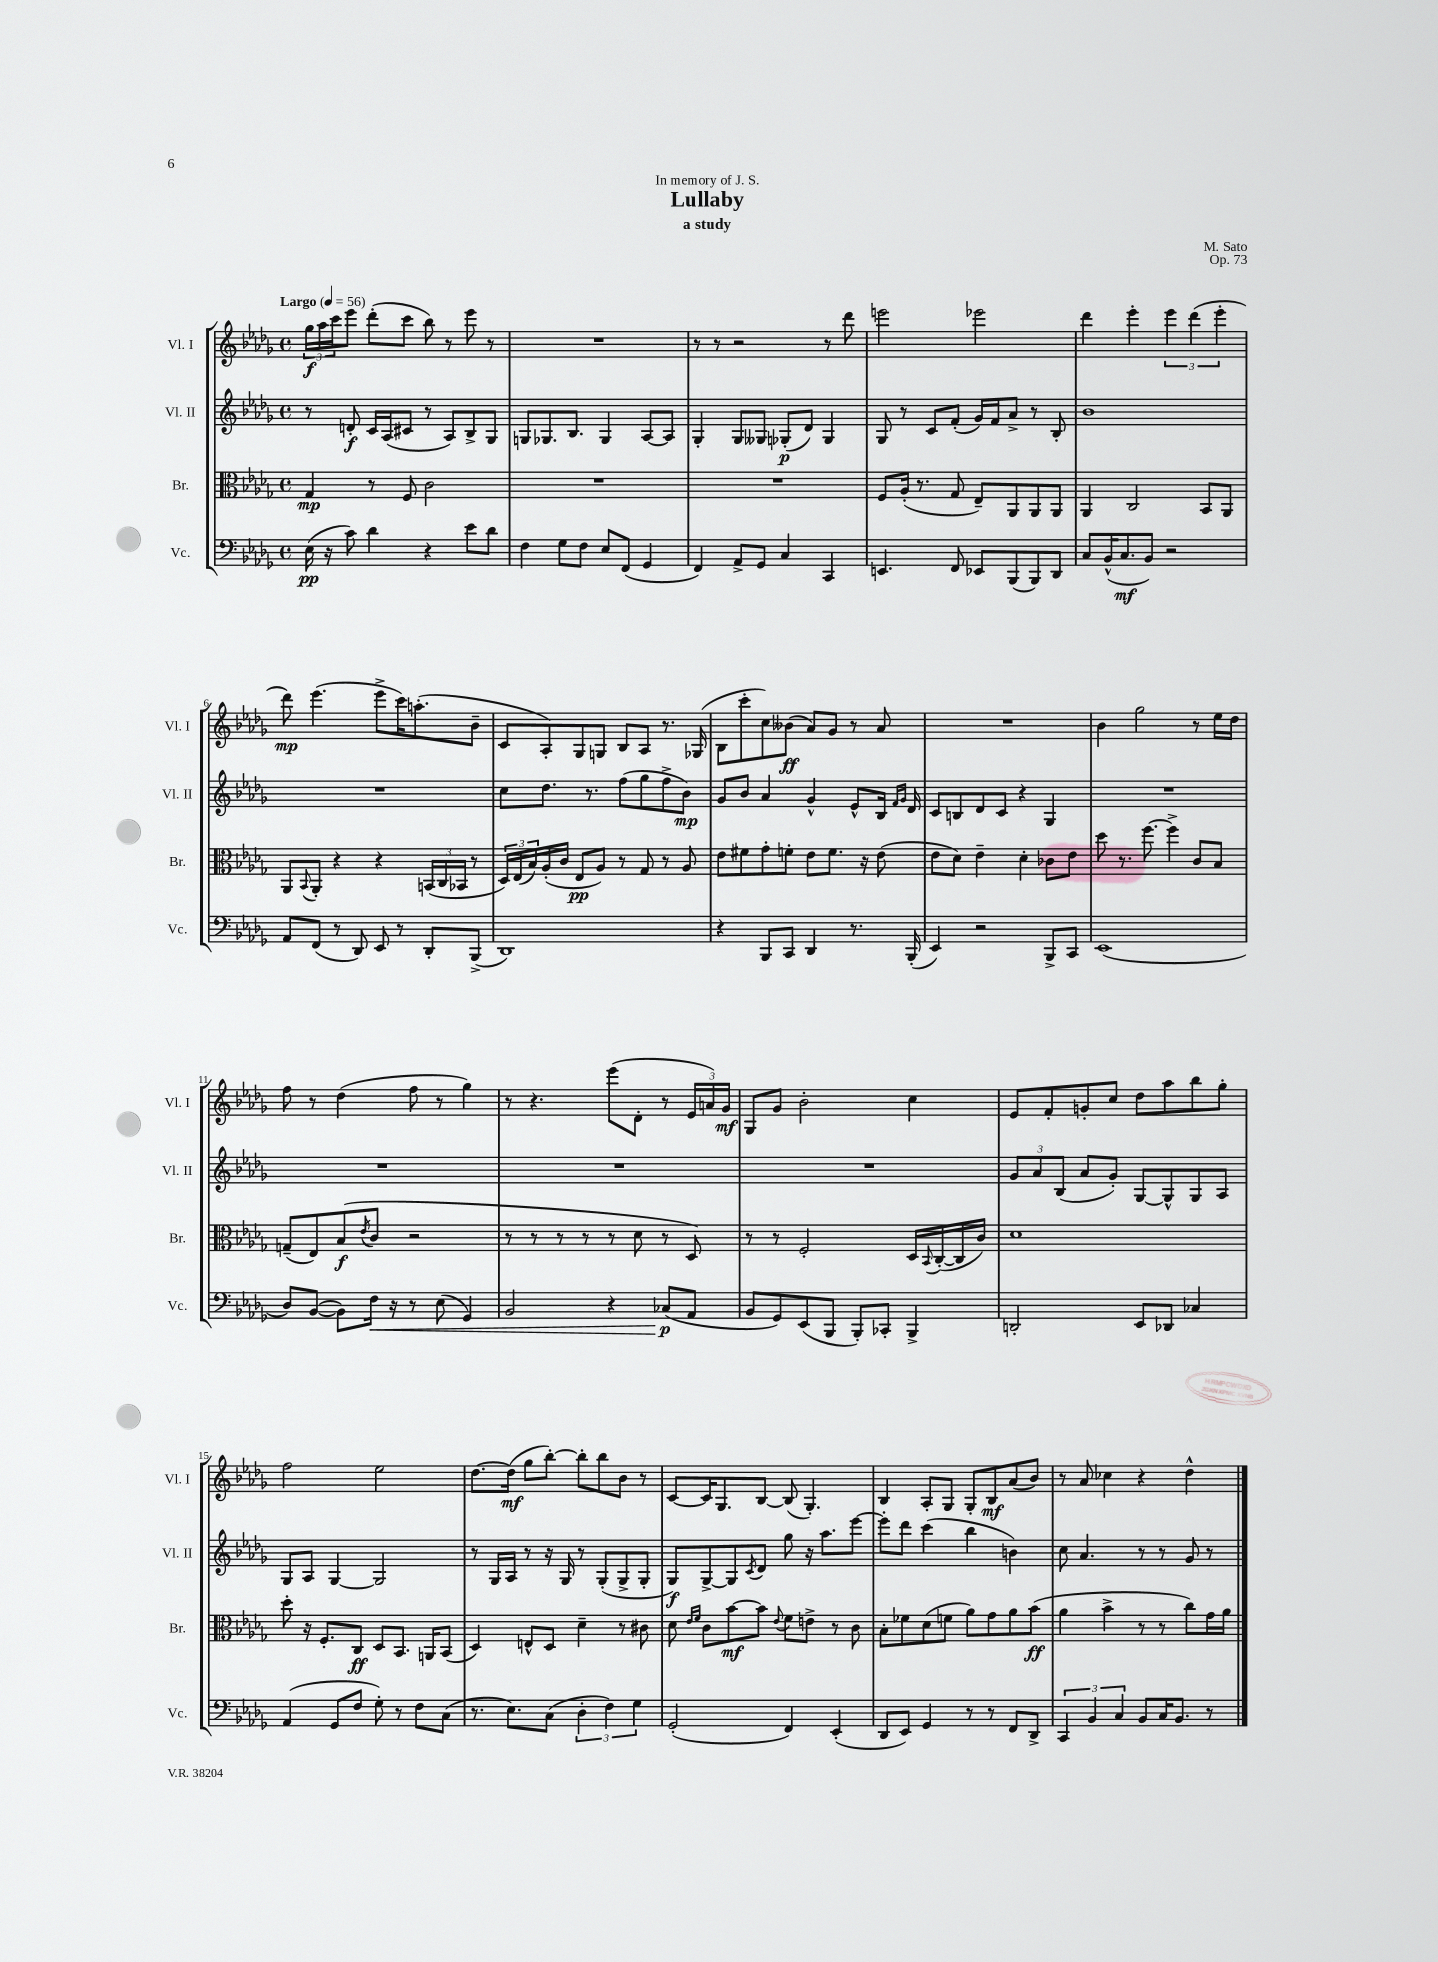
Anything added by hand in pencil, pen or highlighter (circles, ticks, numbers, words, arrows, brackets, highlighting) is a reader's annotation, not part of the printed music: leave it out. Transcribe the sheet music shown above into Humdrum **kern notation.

**kern	**dynam	**kern	**dynam	**kern	**dynam	**kern	**dynam
*part4	*part4	*part3	*part3	*part2	*part2	*part1	*part1
*staff4	*staff4	*staff3	*staff3	*staff2	*staff2	*staff1	*staff1
*I"Vc.	*	*I"Br.	*	*I"Vl. II	*	*I"Vl. I	*
*I'Vc.	*	*I'Br.	*	*I'Vl. II	*	*I'Vl. I	*
*clefF4	*	*clefC3	*	*clefG2	*	*clefG2	*
*k[b-e-a-d-g-]	*	*k[b-e-a-d-g-]	*	*k[b-e-a-d-g-]	*	*k[b-e-a-d-g-]	*
*M4/4	*	*M4/4	*	*M4/4	*	*M4/4	*
*met(c)	*	*met(c)	*	*met(c)	*	*met(c)	*
*MM56	*	*MM56	*	*MM56	*	*MM56	*
=1	=1	=1	=1	=1	=1	=1	=1
!	!	!	!	!	!	!LO:TX:a:B:t=Largo	!
(16E-\	pp	4G-/	mp	8r	.	24gg-\LL	f
.	.	.	.	.	.	24aa-\	.
16r	.	.	.	.	.	.	.
.	.	.	.	.	.	24ccc\J	.
8c\)	.	.	.	8dn'/	f	8eee-\J	.
4d-\	.	8r	.	16c/LL	.	(8ddd-'\L	.
.	.	.	.	(16A-/J	.	.	.
.	.	8F/	.	8c#X/J	.	8ccc\J	.
4r	.	2c\	.	8r	.	8bb-\)	.
.	.	.	.	8A-/L)	.	8r	.
8e-\L	.	.	.	8B-^/	.	8eee-\	.
8d-\J	.	.	.	8G-/J	.	8r	.
=2	=2	=2	=2	=2	=2	=2	=2
4F\	.	1r	.	8Gn/L	.	1r	.
.	.	.	.	8.G-X/	.	.	.
8G-\L	.	.	.	.	.	.	.
.	.	.	.	8.B-/J	.	.	.
8F\J	.	.	.	.	.	.	.
8E-/L	.	.	.	4G-/	.	.	.
(8FF/J	.	.	.	.	.	.	.
4GG-/	.	.	.	[8A-/L	.	.	.
.	.	.	.	8A-/J]	.	.	.
=3	=3	=3	=3	=3	=3	=3	=3
4FF/)	.	1r	.	4G-'/	.	8r	.
.	.	.	.	.	.	8r	.
8AA-^/L	.	.	.	8G-/L	.	2r	.
8GG-/J	.	.	.	8G--X/J	.	.	.
4C/	.	.	.	(8G-X'/L	p	.	.
.	.	.	.	8d-/J)	.	.	.
4CC/	.	.	.	4G-/	.	8r	.
.	.	.	.	.	.	8ddd-\	.
=4	=4	=4	=4	=4	=4	=4	=4
4.EEn/	.	8F/L	.	8G-/	.	2eeen\	.
.	.	(16A-'/Jk	.	8r	.	.	.
.	.	8.r	.	.	.	.	.
.	.	.	.	8c/L	.	.	.
8FF/	.	8G-/	.	(8f'/J	.	.	.
8EE-X/L	.	8E-~/L)	.	16g-/LL)	.	2eee-X\	.
.	.	.	.	16f/J	.	.	.
(8BBB-/	.	8AA-/	.	8a-^/J	.	.	.
8BBB-/)	.	8AA-/	.	8r	.	.	.
8DD-/J	.	8AA-/J	.	8B-'/	.	.	.
=5	=5	=5	=5	=5	=5	=5	=5
8C/L	.	4AA-/	.	1b-	.	4ddd-\	.
(16BB-^^/K	.	.	.	.	.	.	.
8.C/	mf	.	.	.	.	.	.
.	.	2C/	.	.	.	4eee-'\	.
8BB-/J)	.	.	.	.	.	.	.
2r	.	.	.	.	.	6eee-\	.
.	.	.	.	.	.	(6ddd-\	.
.	.	8BB-/L	.	.	.	.	.
.	.	.	.	.	.	6eee-'\	.
.	.	8AA-/J	.	.	.	.	.
!!LO:LB:g=z
=6	=6	=6	=6	=6	=6	=6	=6
8AA-/L	.	8AA-/L	.	1r	.	8ddd-\)	mp
.	.	8qqBB-/	.	.	.	.	.
(8FF/J	.	8AA-'/J	.	.	.	(4.eee-\	.
8r	.	4r	.	.	.	.	.
8DD-/)	.	.	.	.	.	.	.
8EE-/	.	4r	.	.	.	8eee-^\L	.
8r	.	.	.	.	.	16ccc\K)	.
.	.	.	.	.	.	(8.aan'\	.
8DD-'/L	.	(24BBn/LL	.	.	.	.	.
.	.	24C/	.	.	.	.	.
.	.	24BB-X/JJ	.	.	.	.	.
(8BBB-^/J	.	8r	.	.	.	8b-~\J	.
=7	=7	=7	=7	=7	=7	=7	=7
1DD-)	.	24D-/LL)	.	8cc\L	.	8c/L	.
.	.	(24E-/	.	.	.	.	.
.	.	24B-/)	.	.	.	.	.
.	.	(16A-'/	.	8.dd-\J	.	8A-'/)	.
.	.	16c/JJ	.	.	.	.	.
.	.	8E-/L	pp	.	.	8G-/	.
.	.	.	.	8.r	.	.	.
.	.	8A-/J)	.	.	.	8Gn/J	.
.	.	8r	.	(8ff\L	.	8B-/L	.
.	.	8G-/	.	8gg-\	.	8A-/J	.
.	.	8r	.	8ff^\	.	8.r	.
.	.	8A-/	.	8b-\J)	mp	.	.
.	.	.	.	.	.	(16G-X/	.
=8	=8	=8	=8	=8	=8	=8	=8
4r	.	8e-\L	.	8g-/L	.	8B-\L	.
.	.	8f#X\	.	8b-/J	.	8ccc'\	.
8BBB-/L	.	8g-'\	.	4a-/	.	8cc\)	.
8CC/J	.	8fn'\J	.	.	.	(8b--X\J	ff
4DD-/	.	8e-\L	.	4g-^^/	.	8a-/L)	.
.	.	8.f\J	.	.	.	8g-/J	.
8.r	.	.	.	8e-^^/L	.	8r	.
.	.	16r	.	.	.	.	.
.	.	(8e-\	.	16B-/Jk	.	8a-/	.
.	.	.	.	16qqf/LL	.	.	.
.	.	.	.	16qqg-/JJ	.	.	.
(16BBB-'/	.	.	.	16d-/	.	.	.
=9	=9	=9	=9	=9	=9	=9	=9
4EE-/)	.	8e-\L	.	8c/L	.	1r	.
.	.	8d-\J)	.	8Bn/	.	.	.
2r	.	4e-~\	.	8d-/	.	.	.
.	.	.	.	8c/J	.	.	.
.	.	4d-'\	.	4r	.	.	.
8BBB-^/L	.	8c-X\L	.	4G-/	.	.	.
8CC/J	.	8e-\J	.	.	.	.	.
=10	=10	=10	=10	=10	=10	=10	=10
(1EE-	.	8dd-\	.	1r	.	4b-\	.
.	.	8.r	.	.	.	.	.
.	.	.	.	.	.	2gg-\	.
.	.	[8.ff\	.	.	.	.	.
.	.	4ff^\]	.	.	.	.	.
.	.	8c/L	.	.	.	8r	.
.	.	8B-/J	.	.	.	16ee-\LL	.
.	.	.	.	.	.	16dd-\JJ	.
!!LO:LB:g=z
=11	=11	=11	=11	=11	=11	=11	=11
8D-/L)	.	(8Gn~/L	.	1r	.	8ff\	.
([8BB-/J	.	8E-/)	.	.	.	8r	.
8BB-\L])	.	(8B-/	f	.	.	(4dd-\	.
.	.	8qe-/	.	.	.	.	.
!	!LO:HP:b	!	!	!	!	!	!
16F\Jk	<	8c/J	.	.	.	.	.
16r	.	.	.	.	.	.	.
8r	.	2r	.	.	.	8ff\	.
(8E-\	.	.	.	.	.	8r	.
4GG-/)	.	.	.	.	.	4gg-\)	.
=12	=12	=12	=12	=12	=12	=12	=12
2BB-/	.	8r	.	1r	.	8r	.
.	.	8r	.	.	.	4.r	.
.	.	8r	.	.	.	.	.
.	.	8r	.	.	.	.	.
4r	.	8r	.	.	.	(8eee-\L	.
.	.	8d-\	.	.	.	8d-'\J	.
(8C-X/L	p	8r	.	.	.	8r	.
8AA-/J	[	8D-/)	.	.	.	24e-/LL	.
.	.	.	.	.	.	24an/)	.
.	.	.	.	.	.	24g-/JJ	mf
=13	=13	=13	=13	=13	=13	=13	=13
8BB-/L	.	8r	.	1r	.	8G-/L	.
8GG-/)	.	8r	.	.	.	8g-/J	.
(8EE-/	.	2F'/	.	.	.	2b-'\	.
8BBB-/J	.	.	.	.	.	.	.
8BBB-'/L)	.	.	.	.	.	.	.
8CC-X'/J	.	.	.	.	.	.	.
4BBB-^/	.	16D-/LL	.	.	.	4cc\	.
.	.	8qqBB-/	.	.	.	.	.
.	.	([16C'/	.	.	.	.	.
.	.	16C/]	.	.	.	.	.
.	.	16c/JJ)	.	.	.	.	.
=14	=14	=14	=14	=14	=14	=14	=14
2DDn'/	.	1d-	.	12g-/L	.	8e-/L	.
.	.	.	.	12a-/	.	.	.
.	.	.	.	.	.	8f'/	.
.	.	.	.	(12B-/J	.	.	.
.	.	.	.	8a-/L	.	8gn'/	.
.	.	.	.	8g-'/J)	.	8cc/J	.
8EE-/L	.	.	.	[8G-/L	.	8dd-\L	.
8DD-X/J	.	.	.	8G-^^/]	.	8aa-\	.
4C-X/	.	.	.	8G-/	.	8bb-\	.
.	.	.	.	8A-/J	.	8gg-'\J	.
!!LO:LB:g=z
=15	=15	=15	=15	=15	=15	=15	=15
(4AA-/	.	8dd-'\	.	8G-/L	.	2ff\	.
.	.	16r	.	8A-/J	.	.	.
.	.	8.F'/L	.	.	.	.	.
8GG-/L	.	.	.	[4G-/	.	.	.
8F/J	.	8C/J	ff	.	.	.	.
8G-'\)	.	8D-/L	.	2G-/]	.	2ee-\	.
8r	.	8.BB-/J	.	.	.	.	.
8F\L	.	.	.	.	.	.	.
.	.	16AAn/KL	.	.	.	.	.
(8C\J	.	(8BB-/J	.	.	.	.	.
=16	=16	=16	=16	=16	=16	=16	=16
8.r	.	4D-/)	.	8r	.	[8.dd-\L	.
.	.	.	.	16G-/LL	.	.	.
8.E-\L)	.	.	.	16A-/JJ	.	(16dd-\Jk]	mf
.	.	8En^^/L	.	8r	.	8gg-\L	.
(8C\J	.	8D-/J	.	16r	.	[8bb-'\J)	.
.	.	.	.	16G-/	.	.	.
6D-'\	.	4d-~\	.	8r	.	8bb-'\L]	.
.	.	.	.	(8G-'/L	.	8bb-\	.
6F\)	.	.	.	.	.	.	.
.	.	8r	.	8G-^/	.	8b-\J	.
6G-\	.	.	.	.	.	.	.
.	.	8c#X\	.	8G-'/J	.	8r	.
=17	=17	=17	=17	=17	=17	=17	=17
(2GG-'/	.	8d-\	.	8G-/L)	f	[8c/L	.
.	.	16qqe-/LL	.	.	.	.	.
.	.	16qqf/JJ	.	.	.	.	.
.	.	8c\L	.	[8G-^/	.	16c/K]	.
.	.	.	.	.	.	8.G-/	.
.	.	[8b-\	mf	8G-/]	.	.	.
.	.	.	.	8qc/	.	.	.
.	.	8b-\J]	.	8d-/J	.	[8B-/J	.
.	.	8qqe-/	.	.	.	.	.
4FF/)	.	8f\L	.	8gg-\	.	(8B-/]	.
.	.	8en^\J	.	16r	.	4.G-'/)	.
.	.	.	.	8.aa-\L	.	.	.
(4EE-'/	.	8r	.	.	.	.	.
.	.	8c\	.	[8eee-\J	.	.	.
=18	=18	=18	=18	=18	=18	=18	=18
8DD-/L	.	8B-'\L	.	8eee-'\L]	.	4B-/	.
8EE-/J)	.	8f-X\	.	8ddd-\J	.	.	.
4GG-/	.	(8d-\	.	(4ccc\	.	8A-'/L	.
.	.	8fn\J	.	.	.	8G-/J	.
8r	.	8a-\L)	.	4bb-\	.	8G-'/L	.
8r	.	8g-\	.	.	.	8B-/	mf
8FF/L	.	8a-\	.	4bn\)	.	(8a-/	.
8DD-^/J	.	(8b-\J	ff	.	.	8b-/J)	.
=19	=19	=19	=19	=19	=19	=19	=19
6CC/	.	4a-\	.	8cc\	.	8r	.
.	.	.	.	4.a-/	.	8a-/	.
6BB-/	.	.	.	.	.	.	.
.	.	4b-^\	.	.	.	4cc-X\	.
6C/	.	.	.	.	.	.	.
8BB-/L	.	8r	.	8r	.	4r	.
16C/K	.	8r	.	8r	.	.	.
8.BB-/J	.	.	.	.	.	.	.
.	.	8cc\L)	.	8g-/	.	4dd-^^\	.
8r	.	16g-\L	.	8r	.	.	.
.	.	16a-\JJ	.	.	.	.	.
==	==	==	==	==	==	==	==
*-	*-	*-	*-	*-	*-	*-	*-
